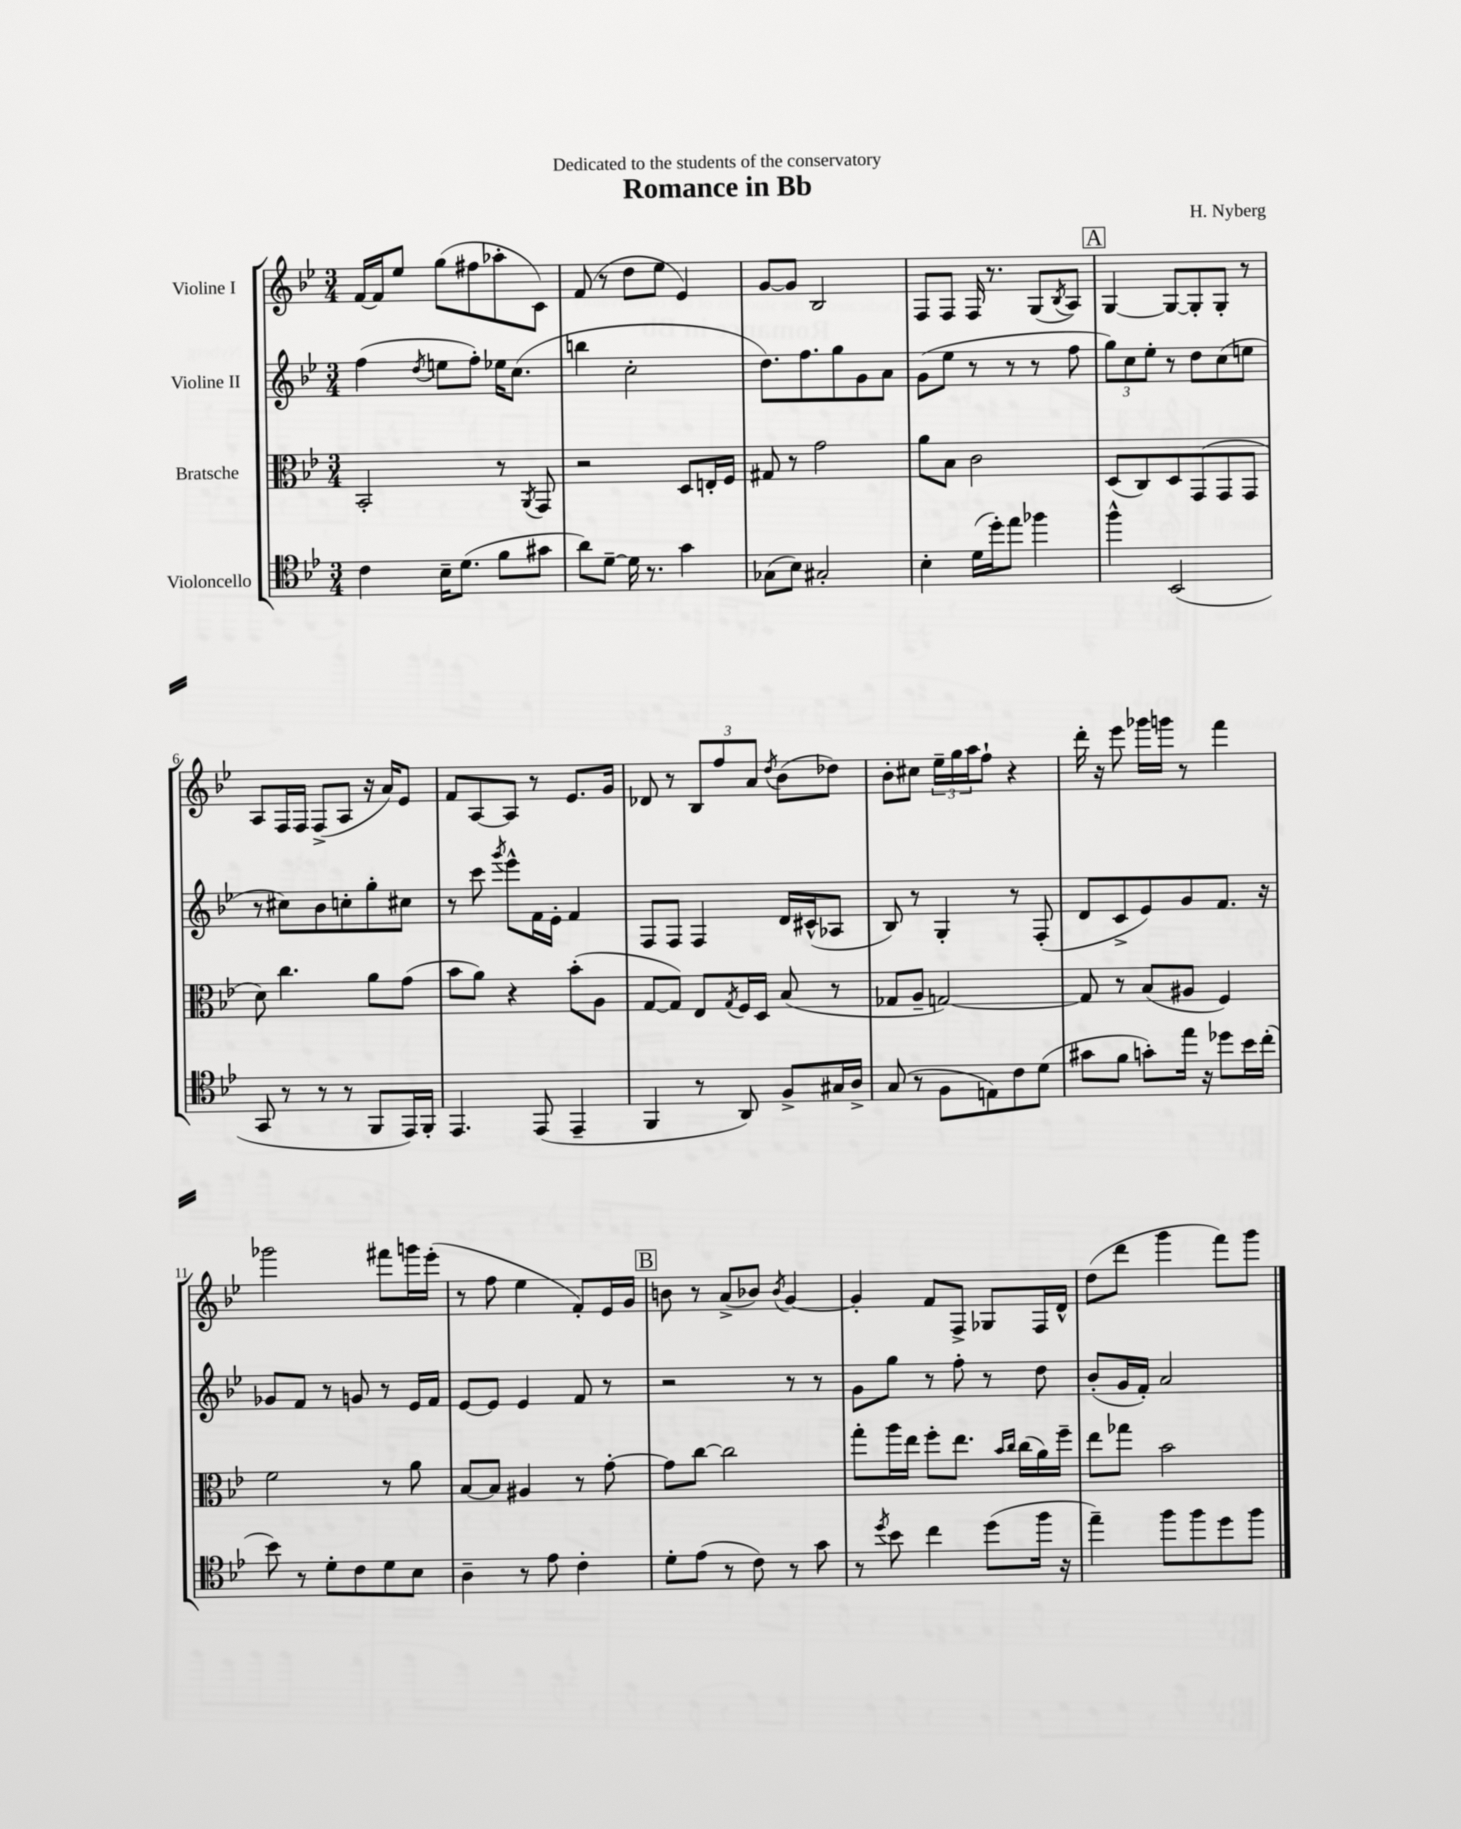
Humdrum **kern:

**kern	**kern	**kern	**kern
*staff4	*staff3	*staff2	*staff1
*clefC4	*clefC3	*clefG2	*clefG2
*k[b-e-]	*k[b-e-]	*k[b-e-]	*k[b-e-]
*M3/4	*M3/4	*M3/4	*M3/4
4c	2BB-'	(4ff	[16f
.	.	.	16f]
.	.	.	8ee-
.	.	8qdd	.
16B-~	.	8ee	(8gg
(8.d	.	.	.
.	.	8ff')	8ff#
8f	8r	16ee-	8aa-'
.	.	(8.cc	.
.	8qAA	.	.
8g#	8GG	.	8c)
=	=	=	=
8a)	2r	4bb	(8f
[8d~	.	.	8r
16d]	.	2cc'	8dd
8.r	.	.	.
.	.	.	8ee-
4g	8D	.	4e-)
.	16E'	.	.
.	16F	.	.
=	=	=	=
(8G-	8G#	8.dd)	[8g
8B-)	8r	.	8g]
.	.	8.ff	.
2G#'	2g	.	2B-
.	.	8gg	.
.	.	8g	.
.	.	8a	.
=	=	=	=
4B-'	8a	(8g	8F
.	8B-	8ee-	8F
(16d	2c	8r	16F
16dd')	.	.	8.r
8ee-	.	8r	.
4ff-	.	8r	(8G
.	.	.	8qB-
.	.	8ff	8A)
=	=	=	=
4ff^^	(8D	12gg)	[4G
.	.	12cc	.
.	8C)	.	.
.	.	12ee-'	.
(2BB-	8D	8r	8G_
.	(8GG	8dd	8G']
.	8GG	(8cc	8G'
.	8GG	8ee	8r
=	=	=	=
8GG	8d)	8r	8A
8r	4.cc	8cc#)	16F
.	.	.	16F
8r	.	8b-	(8F^
8r	.	8cc'	8A
8FF	8a	8gg'	16r
.	.	.	16a)
16EE-)	(8g	8cc#	8e-
16FF'	.	.	.
=	=	=	=
4.EE-	8b-	8r	8f
.	8a)	8ccc	[8A
.	.	8qggg	.
.	4r	8eee-^^	8A]
(8EE-	.	16f	8r
.	.	16e-'	.
4EE-~	(8b-'	4f	8.e-
.	8A	.	.
.	.	.	16g
=	=	=	=
4FF	[8G	8F	8d-
.	8G])	8F	8r
8r	8E-	4F	12B-
.	.	.	12ff
.	8qG	.	.
8AA)	16F	.	.
.	.	.	12a
.	16D	.	.
.	.	.	8qdd
8F^	(8B-	16d	(8b-
.	.	(16c#^^	.
16G#	8r	8A-	8dd-)
16A^	.	.	.
=	=	=	=
(8G	8G-	8B-)	8b-'
8r	8A~	8r	8cc#
8F	[2G)	4G'	24ee-~
.	.	.	24gg
.	.	.	24aa
8E)	.	.	8ff`
8c	.	8r	4r
(8d	.	(8F'	.
=	=	=	=
8g#	8G]	8d	16ddd'
.	.	.	16r
8f	8r	8c^	8eee-
8g')	(8B-	8e-)	16ggg-
.	.	.	16ggg
16ee-	8A#	8g	8r
16r	.	.	.
8dd-	4F)	8.f	4fff
16b-	.	.	.
(16cc'	.	16r	.
=	=	=	=
8b-)	2f	8g-	2ggg-
8r	.	8f	.
8d'	.	8r	.
8c	.	8g	.
8d	8r	8r	8fff#
8B-	8a	16e-	16ggg
.	.	16f	(16eee-'
=	=	=	=
4A~	[8B-	[8e-	8r
.	8B-]	8e-]	8ff
8r	4A#	4e-	4ee-
8e-	.	.	.
4c'	8r	8f	8f')
.	[8g'	8r	16e-
.	.	.	16g
=	=	=	=
8d'	8g]	2r	8b
(8e-	[8cc	.	8r
8r	2cc]	.	(8a^
8c)	.	.	8b-)
.	.	.	8qb-
8r	.	8r	[4g
8g	.	8r	.
=	=	=	=
8r	8gg'	8g	4g']
8qdd	.	.	.
8b-	16aa	8gg	.
.	16ee-	.	.
4cc	8ff'	8r	8f
.	8.ee-	8ff'	8F^
(8dd	.	8r	8G-
.	16qqb-	.	.
.	16qqcc	.	.
.	(16cc	.	.
16ff	16a)	8dd	16F
16r	16ff~	.	16d^^
=	=	=	=
4ee-~)	8ee-	(8b-'	(8dd
.	8gg-	16g	8ddd
.	.	16f')	.
8ff	2b-	2a	4ggg
8ff	.	.	.
8dd	.	.	8fff)
8ff	.	.	8ggg
==	==	==	==
*-	*-	*-	*-
